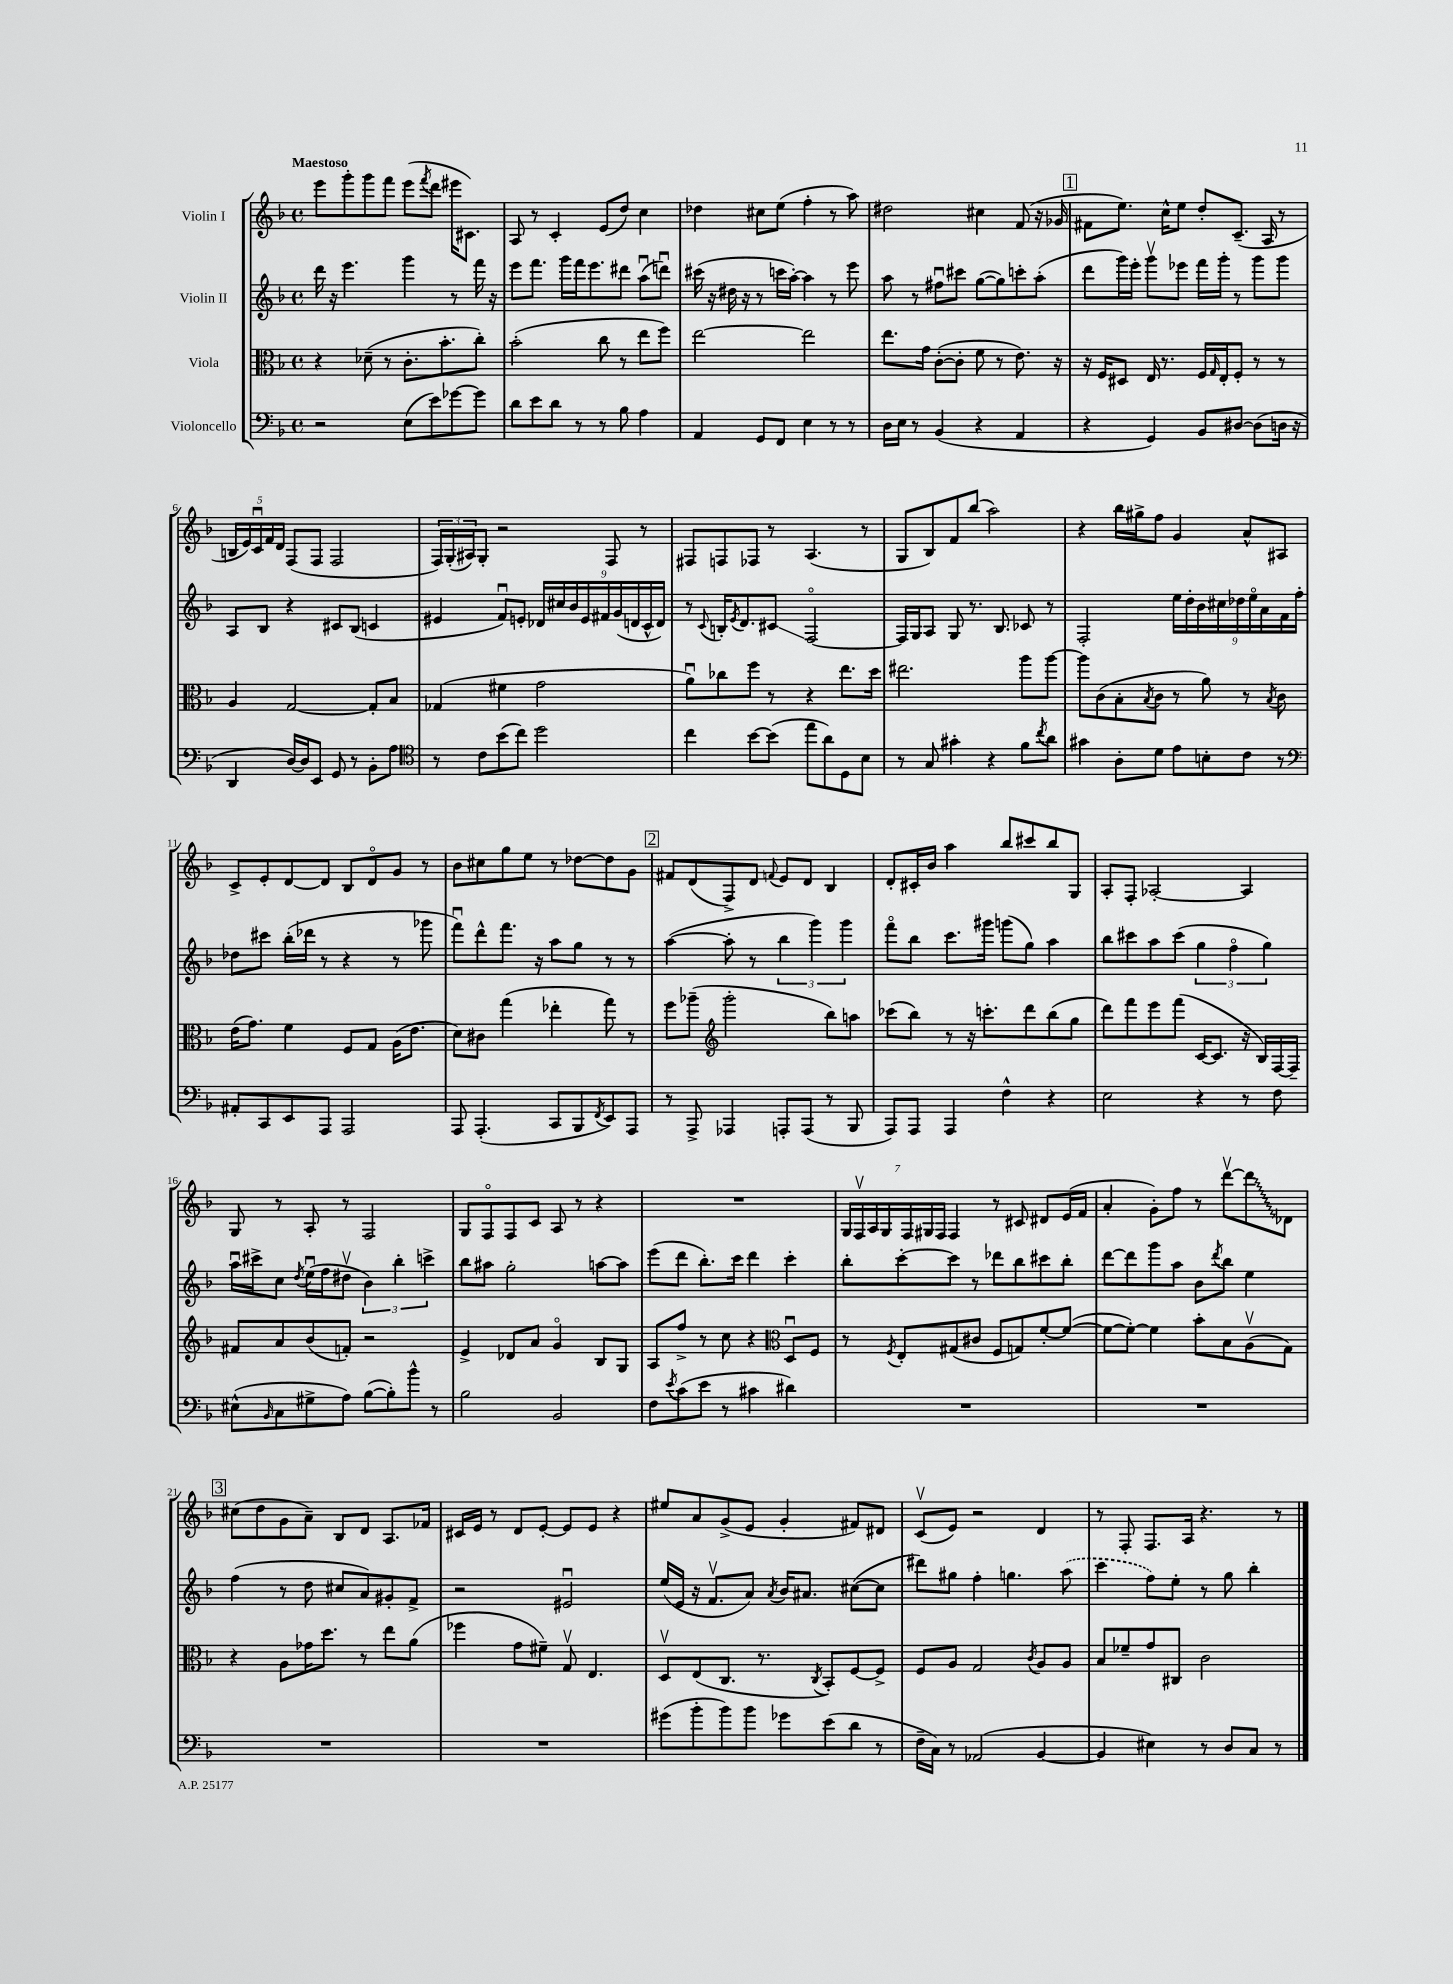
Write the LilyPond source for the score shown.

<<
\new StaffGroup <<
\new Staff = "s0" \with { instrumentName = "Violin I" } {
    \clef treble \key f \major \defaultTimeSignature \time 4/4 \tempo "Maestoso"
    e'''8 g'''8-. g'''8 f'''8 e'''8( \acciaccatura { f'''8 } d'''8 eis'''16 cis'8.) |
    a8 r8 c'4-. e'8( d''8) c''4 |
    des''4 cis''8 e''8( f''4-. r8 a''8) |
    dis''2 cis''4 f'8( r16 ges'16 |
    \mark \markup { \box "1" } fis'8 e''8.) c''16-^ e''8 d''8-. c'8.--( a16 r8 |
    \tuplet 5/4 { b16 e'16) c'16\downbow f'16 d'16 } f8( f8 f2 |
    \tuplet 3/2 { f16) g16-.( ais16) } g8-. r2 f8 r8 |
    fis8 f8 fes8 r8 a4.( r8 |
    g8 bes8) f'8 bes''8( a''2) |
    r4 bes''16 gis''16-> f''8 g'4 a'8-^ ais8 |
    c'8-> e'8-. d'8~ d'8 bes8 d'8\flageolet g'8 r8 |
    bes'8 cis''8 g''8 e''8 r8 des''8~ des''8 g'8 |
    \mark \markup { \box "2" } fis'8 d'8( f8->) d'8 \appoggiatura { f'8 } e'8 d'8 bes4 |
    d'8-. cis'16-. bes'16 a''4 bes''8 cis'''8 bes''8 g8 |
    a8-. f8-. aes2~-. aes4 |
    g8 r8 a8-. r8 f2 |
    g8 f8\flageolet f8 c'8 a8 r8 r4 |
    R1 |
    \tuplet 7/4 { g16 f16\upbow a16 g16 f16 gis16 f16 } f4 r8 cis'8 dis'8 e'16( f'16 |
    a'4-. g'8-.) f''8 r8 d'''8~\upbow \once \override Glissando.style = #'zigzag d'''8\glissando des'8 |
    \mark \markup { \box "3" } cis''8( d''8 g'8 a'8--) bes8 d'8 a8. fes'16 |
    cis'16 e'16 r8 d'8 e'8~-. e'8 e'8 r4 |
    eis''8 a'8 g'8->( e'8 g'4-. fis'8) dis'8 |
    c'8\upbow( e'8) r2 d'4 |
    r8 f8-. f8. a16 r4. r8 \bar "|." |
}
\new Staff = "s1" \with { instrumentName = "Violin II" } {
    \clef treble \key f \major \defaultTimeSignature \time 4/4
    d'''16 r16 e'''4. g'''4 r8 f'''16 r16 |
    e'''8 f'''8. g'''16 f'''16 e'''8. dis'''8 a''8\downbow( d'''8\downbow) |
    cis'''16( r16 dis''16 r16 r8 c'''16 a''16~-.) a''4 r8 e'''8 |
    a''8 r8 fis''8\downbow cis'''8 g''8~( g''8) c'''8-. a''8-.( |
    \mark \markup { \box "1" } d'''8 g'''16) e'''16-. g'''8\upbow ees'''8 f'''16 g'''16-. r8 g'''8 g'''8 |
    a8 bes8 r4 cis'8 bes8( c'4 |
    eis'4 f'8\downbow) e'8-. \tuplet 9/8 { des'16 cis''16 bes'16 e'16 fis'16 g'16( d'16 c'16-^ d'16) } |
    r8 \appoggiatura { c'8 } b16-. \acciaccatura { e'8 } d'8. cis'8\glissando f2~\flageolet |
    f16 g16 a8 g8 r8. bes8. ces'8 r8 |
    f2-. \tuplet 9/8 { e''16 d''16-. bes'16 cis''16 des''16 e''16\flageolet a'16 f'16 f''16-. } |
    des''8 cis'''8 bes''16-.( des'''16 r8 r4 r8 ges'''8 |
    f'''8\downbow) d'''8-^ f'''8. r16 a''8 g''8 r8 r8 |
    \mark \markup { \box "2" } a''4~( a''8-. r8 \tuplet 3/2 { bes''4 g'''4) g'''4 } |
    f'''8\flageolet bes''8 c'''8. gis'''16 g'''8( g''8) a''4 |
    bes''8 cis'''8 a''8 cis'''8( \tuplet 3/2 { g''4 f''4\flageolet g''4) } |
    a''16\downbow cis'''16-> c''8 \acciaccatura { d''8 } e''16\downbow( f''16 dis''8\upbow \tuplet 3/2 { bes'4) bes''4-. c'''4-> } |
    bes''8 ais''8 g''2-. a''8~ a''8 |
    e'''8( d'''8 bes''8.-.) c'''16 d'''4 c'''4-. |
    bes''8-. c'''8~-. c'''8 r8 des'''8 bes''8 cis'''8 bes''8-. |
    d'''8~ d'''8 g'''8 a''8 bes'8 \acciaccatura { d'''8 } bes''8 e''4 |
    \mark \markup { \box "3" } f''4( r8 d''8 cis''8 a'8) gis'8-. f'8-> |
    r2 eis'2\downbow |
    e''16( e'16 r16 f'8.\upbow a'8) \acciaccatura { a'8 } bes'16 ais'8. cis''8~( cis''8 |
    dis'''8) gis''8 f''4-. g''4. \once \slurDashed a''8( |
    c'''4 f''8) e''8-. r8 g''8 bes''4-. \bar "|." |
}
\new Staff = "s2" \with { instrumentName = "Viola" } {
    \clef alto \key f \major \defaultTimeSignature \time 4/4
    r4 des'8--( r8 c'8.-. bes'8.-. c''8-.) |
    bes'2-.( c''8 r8 e''8 f''8) |
    e''2~ e''2 |
    e''8. g'16 c'8~-.( c'8-. f'8 r8 e'8.) r16 |
    \mark \markup { \box "1" } r16 f16 dis8 e16 r8. f16 \grace { g16 } e16-. f8-. r8 r8 |
    a4 g2~ g8-. bes8 |
    ges4( fis'4 g'2 |
    a'8\downbow) ces''8 f''8 r8 r4 e''8. d''16 |
    eis''2. a''8 a''8~ |
    a''8 c'8( bes8-. \acciaccatura { bes8 } c'8 r8 a'8) r8 \acciaccatura { bes8 } c'8 |
    e'16( g'8.) f'4 f8 g8 a16( e'8. |
    d'8) cis'8 g''4( ees''4-. g''8) r8 |
    \mark \markup { \box "2" } f''8 aes''8--( \clef treble g'''2-. bes''8) a''8 |
    ces'''8( bes''8) r8 r16 c'''8.-. d'''8 bes''8( g''8 |
    d'''8) f'''8 e'''8 f'''8( c'16~ c'8. r16 bes16) f16~ f16-- |
    fis'8 a'8 bes'8( f'8-.) r2 |
    e'4-> des'8 a'8 g'4\flageolet bes8 g8 |
    a8 f''8-> r8 c''8 r4 \clef alto d8\downbow f8 |
    r8 \acciaccatura { f8 } e8-. gis8( cis'8 f8 g8) f'8~-. f'8~( |
    f'8~ f'8~-.) f'4 bes'8-. bes8 a8\upbow( g8) |
    \mark \markup { \box "3" } r4 a8 ges'16 d''8. r8 e''8 a'8( |
    fes''4 g'8 fis'8--) g8\upbow e4. |
    d8\upbow e8( c8. r8. \acciaccatura { c8 } bes,8-.) f8~ f8-> |
    f8 a8 g2 \acciaccatura { c'8 } a8 a8 |
    bes8 fes'8-- g'8 cis8 c'2 \bar "|." |
}
\new Staff = "s3" \with { instrumentName = "Violoncello" } {
    \clef bass \key f \major \defaultTimeSignature \time 4/4
    r2 e8( e'8) ges'8~ ges'8 |
    d'8 e'8 d'8 r8 r8 bes8 a4 |
    a,4 g,8 f,8 e4 r8 r8 |
    d16 e16 r8 bes,4( r4 a,4 |
    \mark \markup { \box "1" } r4 g,4) bes,8 dis8~ dis8( d16 r16 |
    d,4 d16~) d16 e,8 g,8 r8 bes,8-. a8 |
    \clef tenor r8 c'8 bes'8( c''8) d''2 |
    c''4 bes'8~ bes'8( e''8 a'8) d8 bes8 |
    r8 g8 gis'4-. r4 f'8 \acciaccatura { c''8 } a'8 |
    gis'4 a8-. d'8 e'8 b8-. c'8 r8 |
    \clef bass ais,8-. c,8 e,8 a,,8 a,,2 |
    a,,8 a,,4.-.( c,8 bes,,8 \acciaccatura { f,8 } e,8) a,,8 |
    \mark \markup { \box "2" } r8 a,,8-> aes,,4 a,,8-. a,,8( r8 bes,,8 |
    a,,8) a,,8 a,,4 f4-^ r4 |
    e2 r4 r8 f8 |
    eis8-^( \grace { bes,16 } c8 gis8-> a8) bes8~( bes8-.) bes'8-^ r8 |
    bes2 bes,2 |
    f8 \acciaccatura { e'8 } c'8( e'8 r8 cis'4 dis'4) |
    R1 |
    R1 |
    \mark \markup { \box "3" } R1 |
    R1 |
    gis'8( bes'8-. bes'8) bes'8 ges'8 e'8( d'8 r8 |
    f16-- c16) r8 aes,2( bes,4~ |
    bes,4 eis4) r8 d8 c8 r8 \bar "|." |
}
>>
>>
